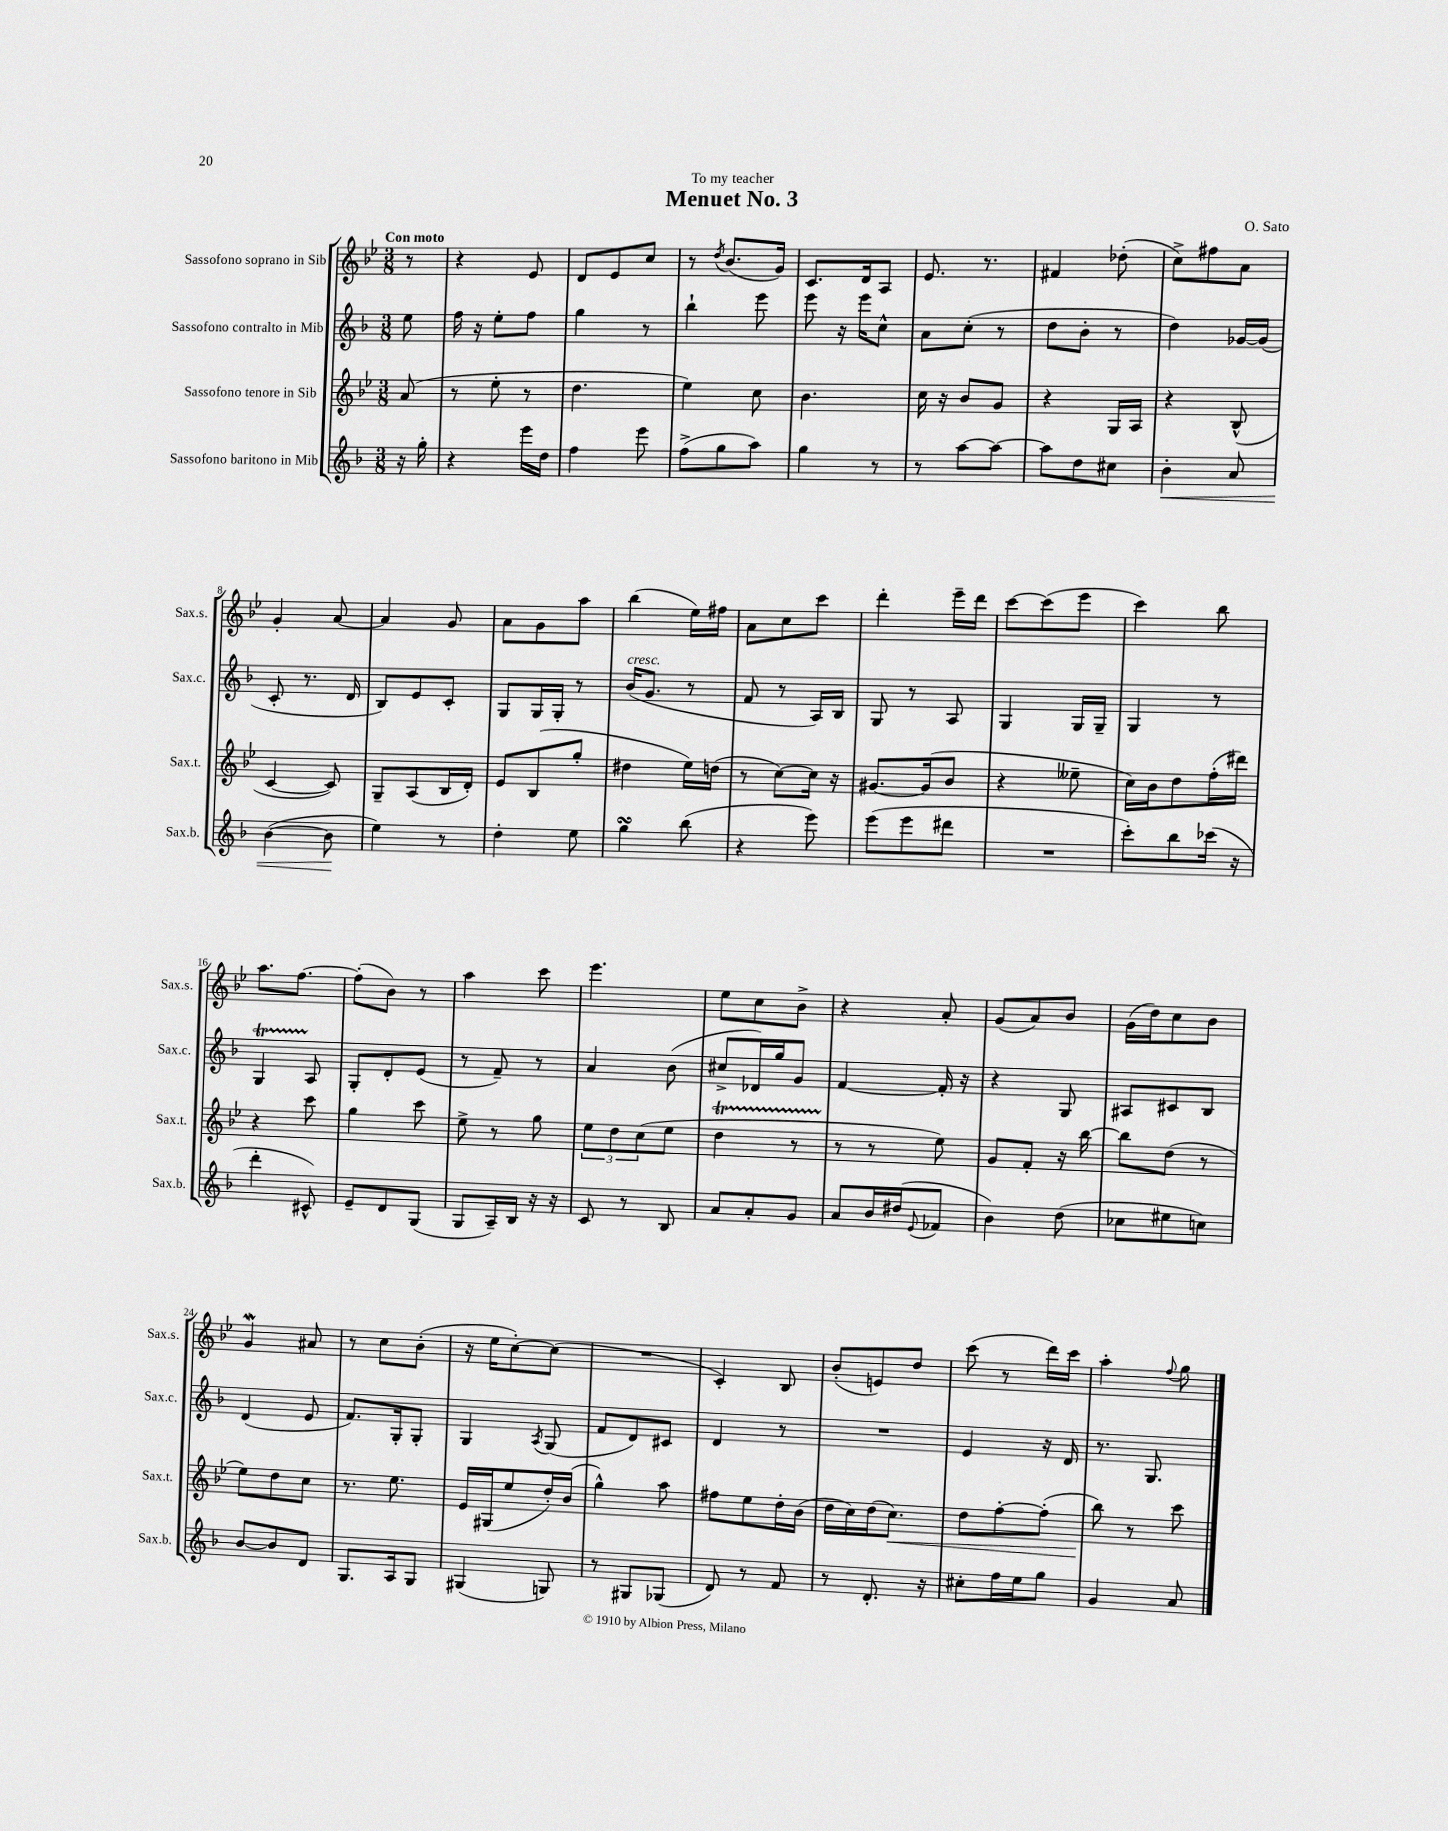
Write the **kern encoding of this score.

**kern	**kern	**kern	**kern
*staff4	*staff3	*staff2	*staff1
*clefG2	*clefG2	*clefG2	*clefG2
*k[b-]	*k[b-e-]	*k[b-]	*k[b-e-]
*M3/8	*M3/8	*M3/8	*M3/8
16r	(8a	8ee	8r
16gg'	.	.	.
=	=	=	=
4r	8r	16ff	4r
.	.	16r	.
.	8ee-'	8ee'	.
16eee	8r	8ff	8e-
16dd	.	.	.
=	=	=	=
4ff	4.dd	4gg	8d
.	.	.	8e-
8eee	.	8r	8cc
=	=	=	=
(8ff^	4ee-)	4bb-`	8r
.	.	.	8qdd
8gg	.	.	(8.b-
8aa)	8cc	8eee	.
.	.	.	16g)
=	=	=	=
4gg	4.b-	8eee	8.c
.	.	16r	.
.	.	16eee	16d
8r	.	8cc^^	8A
=	=	=	=
8r	16cc	8a	8.e-
.	16r	.	.
[8aa	8b-	(8cc'	.
.	.	.	8.r
8aa_	8g	8r	.
=	=	=	=
8aa]	4r	8dd	4f#
8dd	.	8b-'	.
8cc#	16G	8r	(8dd-'
.	16A	.	.
=	=	=	=
4b-'	4r	4dd)	8cc^)
.	.	.	8ff#
8a	(8B-^^	[16g-	8a
.	.	(16g-]	.
=	=	=	=
([4b-	[4c	8c'	4g'
.	.	8.r	.
8b-]	8c])	.	[8a
.	.	16d	.
=	=	=	=
4ee)	8G~	8B-)	4a]
.	(8A	8e	.
8r	16B-	8c'	8g
.	16d')	.	.
=	=	=	=
4dd'	8e-	8G	8a
.	(8B-	16G	8g
.	.	16G'	.
8ee	8gg'	8r	8aa
=	=	=	=
4gg	4dd#	(16b-	(4bb-
.	.	8.g	.
(8bb-	16ee-)	8r	16ee-)
.	(16dd	.	16ff#
=	=	=	=
4r	8r	8f	8a
.	[8cc)	8r	8cc
8eee)	16cc]	16A)	8ccc
.	16r	16B-	.
=	=	=	=
(8eee	[8.g#	8G	4ddd'
8eee	.	8r	.
.	(16g#]	.	.
8ddd#	8b-	8A	16eee-~
.	.	.	16ddd
=	=	=	=
4.r	4r	4G	[8ccc
.	.	.	(8ccc]
.	8ee--~	16G	8eee-
.	.	16G~	.
=	=	=	=
8ccc')	16cc)	4G	4ccc)
.	16b-	.	.
8bb-	8dd	.	.
(16ccc-	(16ff'	8r	8bb-
16r	16ddd#)	.	.
=	=	=	=
4ddd'	4r	4G	8.aa
.	.	.	[8.ff
8c#^^)	8ccc	8A	.
=	=	=	=
8e~	4gg	8G'	(8ff']
8d	.	8d'	8b-)
(8G	8ccc	(8e	8r
=	=	=	=
8G	8ee-^	8r	4aa
16A~)	8r	8f~)	.
16B-	.	.	.
16r	8gg	8r	8ccc
16r	.	.	.
=	=	=	=
8c	12ee-	4a	4.eee-
.	12dd	.	.
8r	.	.	.
.	(12cc	.	.
8B-	8ee-	(8b-	.
=	=	=	=
8a	4dd	8cc#^	8ee-
8a'	.	16d-)	8cc
.	.	16gg	.
8g	8r	8g	8b-^
=	=	=	=
8a	8r	[4f	4r
16b-	8r	.	.
(16dd#	.	.	.
8qqe	.	.	.
8f-	8ee-)	16f']	8a'
.	.	16r	.
=	=	=	=
4b-)	8g	4r	(8g
.	8f'	.	8a)
(8dd	16r	8G	8b-
.	[16bb-	.	.
=	=	=	=
8cc-	8bb-]	8A#	(16g
.	.	.	16dd)
8ee#	(8dd	8c#	8cc
8cc)	8r	8B-	8b-
=	=	=	=
[8b-	8ee-)	(4d	4g
8b-]	8dd	.	.
8d	8cc	8e	8a#
=	=	=	=
8.G	8.r	8.f)	8r
.	.	.	8cc
16A	8.ee-	16G'	.
8G	.	8G'	(8b-'
=	=	=	=
(4G#	16e-	4G	16r
.	(16G#	.	16ee-
.	8ee-	.	[8cc')
.	.	8qA	.
8G)	16dd')	(8G	(8cc]
.	(16b-	.	.
=	=	=	=
8r	4gg^^)	8f	4.r
8G#	.	8d)	.
(8G-	8aa	8c#	.
=	=	=	=
8d)	8ff#	4d	4c')
8r	8ee-	.	.
8f	16dd'	8r	8B-
.	(16b-	.	.
=	=	=	=
8r	16dd	4.r	(8b-'
.	16cc)	.	.
8.d'	(16dd	.	8e)
.	8.cc)	.	.
.	.	.	8dd
16r	.	.	.
=	=	=	=
8cc#'	8dd	4e	(8ccc
16ff	[8ff'	.	8r
16ee	.	.	.
8gg	(8ff']	16r	16ddd)
.	.	16d	16ccc
=	=	=	=
4g	8bb-)	8.r	4aa'
.	8r	.	.
.	.	8.G	.
.	.	.	8qqff
8a	8ccc	.	8gg
==	==	==	==
*-	*-	*-	*-
